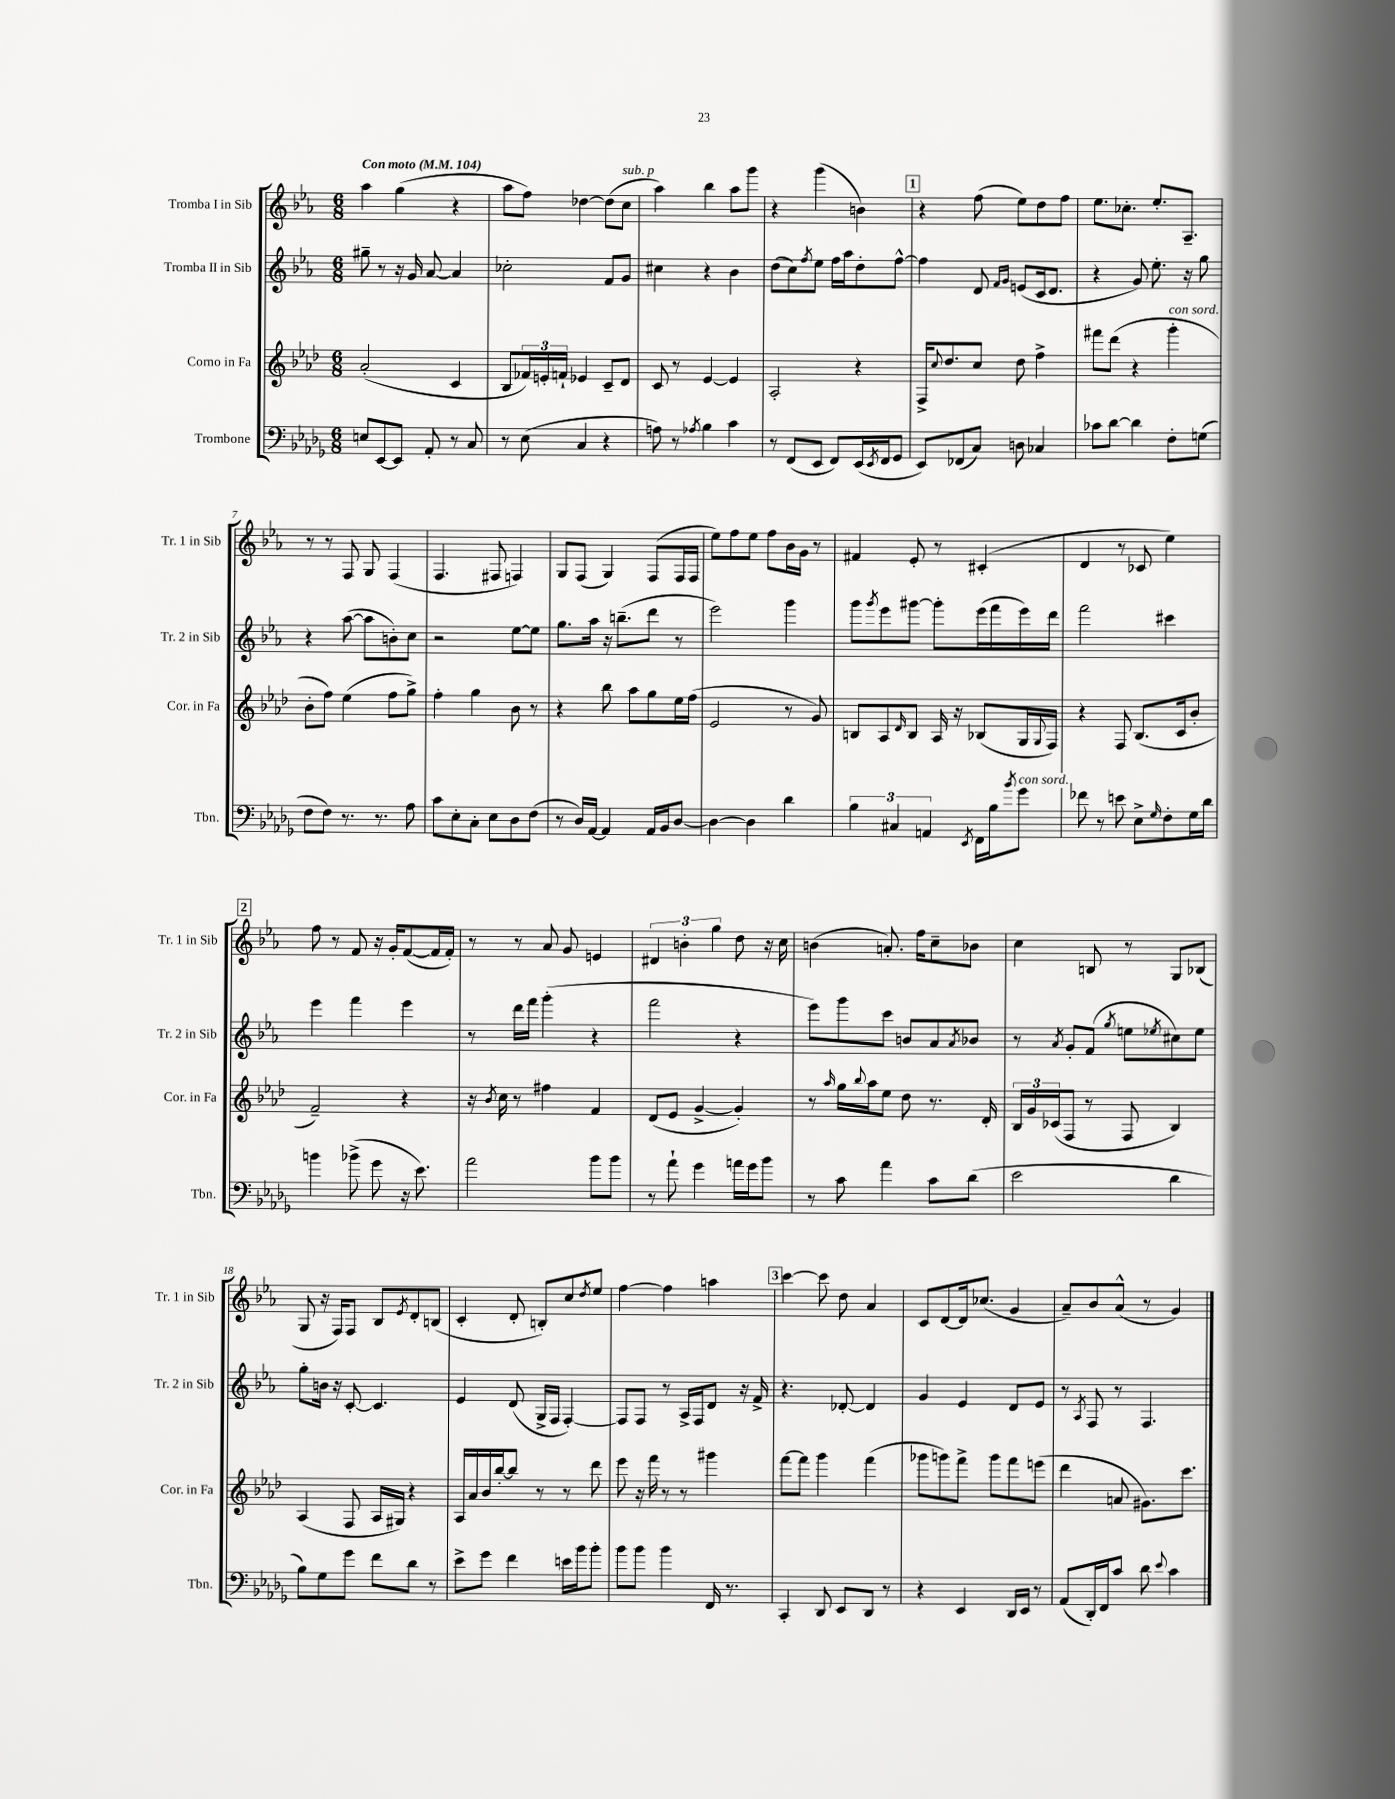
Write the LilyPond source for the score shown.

<<
\new StaffGroup <<
\new Staff = "s0" \with { instrumentName = "Tromba I in Sib" shortInstrumentName = "Tr. 1 in Sib" } {
    \clef treble \key ees \major \numericTimeSignature \time 6/8 \tempo "Con moto" 4 = 104
    aes''4 g''4( r4 |
    aes''8 f''8) des''4~ des''8( c''8^\markup { \italic "sub. p" } |
    aes''4) bes''4 aes''8 g'''8 |
    r4 g'''4( b'4) |
    \mark \markup { \box "1" } r4 f''8( ees''8) d''8 f''8 |
    ees''8. ces''8.-. ees''8.-. aes8.-- |
    r8 r8 f8 g8 f4( |
    f4. fis8 f4) |
    g8 f8( g4) f8( f16 f16 |
    ees''8) f''8 ees''8 f''8 bes'16 g'16 r8 |
    fis'4 ees'8-. r8 cis'4-.( |
    d'4 r8 ces'8 ees''4) |
    \mark \markup { \box "2" } f''8 r8 f'8 r16 g'16-. f'8~( f'16 f'16-.) |
    r8 r8 aes'8 g'8 e'4 |
    \tuplet 3/2 { dis'4 b'4-. g''4 } d''8 r16 c''16 |
    b'4( a'8.-.) f''16 c''8-- bes'8 |
    c''4 b8 r8 g8 bes8( |
    g8 r16 f16) f8 bes8 \acciaccatura { ees'8 } d'8-. b8( |
    c'4-. d'8-. b8-.) c''8 \acciaccatura { d''8 } ees''8 |
    f''4~ f''4 a''4 |
    \mark \markup { \box "3" } c'''4~ c'''8 d''8 aes'4 |
    c'8 d'8~ d'16 ces''8.( g'4 |
    aes'8--) bes'8 aes'8-^( r8 g'4) \bar "|." |
}
\new Staff = "s1" \with { instrumentName = "Tromba II in Sib" shortInstrumentName = "Tr. 2 in Sib" } {
    \clef treble \key ees \major \numericTimeSignature \time 6/8
    gis''8-- r8 r16 g'16 aes'8~ aes'4 |
    ces''2-. f'8 g'8 |
    cis''4 r4 bes'4 |
    d''8( c''8) \acciaccatura { f''8 } ees''8 f''16 aes''16 d''8-. f''8~-^ |
    \mark \markup { \box "1" } f''4 d'8 \grace { f'16 g'16 } e'8( c'16 d'8. |
    r4 g'8) ees''8.-. r16 g''8 |
    r4 aes''8~( aes''8 b'8-.) c''8 |
    r2 ees''8~ ees''8 |
    g''8. aes''16 r16 b''8.--( d'''8 r8 |
    ees'''2) g'''4 |
    g'''8 \acciaccatura { g'''8 } ees'''8 gis'''8~ gis'''8-. ees'''16( f'''16 ees'''16) d'''16 |
    f'''2 cis'''4 |
    \mark \markup { \box "2" } ees'''4 f'''4 ees'''4 |
    r8 d'''16 f'''16 g'''4-.( r4 |
    f'''2 r4 |
    ees'''8) g'''8 c'''8 b'8 aes'8 \acciaccatura { aes'8 } bes'8 |
    r8 \acciaccatura { aes'8 } g'8-. f'8( \acciaccatura { g''8 } e''8 \acciaccatura { ees''8 } cis''8) ees''8 |
    g''8-. b'16 r16 c'8~-. c'4. |
    ees'4 d'8( g16-> f16 f4~-.) |
    f8 f8 r8 aes16-> f16 d'8 r16 f'16-> |
    \mark \markup { \box "3" } r4. des'8~-. des'4 |
    g'4 ees'4 d'8 ees'8 |
    r8 \acciaccatura { aes8 } f8 r8 f4. \bar "|." |
}
\new Staff = "s2" \with { instrumentName = "Corno in Fa" shortInstrumentName = "Cor. in Fa" } {
    \clef treble \key aes \major \numericTimeSignature \time 6/8
    aes'2-.( c'4 |
    bes8 \tuplet 3/2 { fes'16) e'16-. f'16-! } ees'4 c'8-- des'8 |
    c'8 r8 ees'4~ ees'4 |
    aes2-. r4 |
    \mark \markup { \box "1" } f16-> \appoggiatura { c''8 } des''8. c''8 des''8 f''4-> |
    fis'''8 des'''8( r4 g'''4-.^\markup { \italic "con sord." } |
    bes'8-. f''8) ees''4( f''8 g''8->) |
    f''4-. g''4 bes'8 r8 |
    r4 bes''8 aes''8 g''8 ees''16 f''16( |
    ees'2 r8 g'8) |
    b8 aes8 \grace { des'16 } b8 aes16 r16 bes8( g16 \appoggiatura { g8 } f16) |
    r4 f8 bes8.( c'16 bes'8-. |
    \mark \markup { \box "2" } f'2--) r4 |
    r16 \acciaccatura { bes'8 } c''16 r8 fis''4 f'4 |
    des'8( ees'8 g'4~-> g'4-.) |
    r8 \grace { aes''16 } g''16 \appoggiatura { bes''8 } aes''16 ees''8 des''8 r8. des'16-. |
    \tuplet 3/2 { bes16 g'16 ces'16( } f8 r8 f8 bes4) |
    aes4( f8 aes16 gis16) r4 |
    aes16 aes'16 bes'16 bes''16~-. bes''8 r8 r8 des'''8 |
    ees'''8 r16 f'''16 r8 r8 gis'''4 |
    \mark \markup { \box "3" } f'''8~ f'''8 g'''4 f'''4( |
    ges'''8 g'''8) f'''8-> g'''8 f'''8 e'''8( |
    des'''4 a'8 gis'8.) c'''8. \bar "|." |
}
\new Staff = "s3" \with { instrumentName = "Trombone" shortInstrumentName = "Tbn." } {
    \clef bass \key des \major \numericTimeSignature \time 6/8
    e8 ees,8~ ees,8 aes,8-. r8 c8 |
    r8 ees8( c4 r4 |
    a8) r8 \acciaccatura { aes8 } bes4 c'4 |
    r8 f,8( ees,8 f,8) ees,16( \acciaccatura { ees,8 } f,16 ges,8 |
    \mark \markup { \box "1" } ees,8) fes,8( c8) d8 ces4 |
    ces'8 des'8~ des'4 f8-. g8( |
    f8 f8) r8. r8. aes8 |
    c'8 ees8-. c8-. ees8 des8 f8( |
    r8 des16) aes,16~ aes,4 aes,16 bes,16 des8~ |
    des4~ des4 des'4 |
    \tuplet 3/2 { bes4 cis4 a,4 } \acciaccatura { ees,8 } f,16 bes16 \acciaccatura { bes'8 } ges'8^\markup { \italic "con sord." } |
    fes'8 r8 e'8 ees8-> \grace { ges16 } f8-. ges16 des'16 |
    \mark \markup { \box "2" } b'4 bes'8->( ges'8 r16 ees'8.) |
    aes'2 bes'8 bes'8 |
    r8 aes'8-! ges'4 a'16 ges'16 bes'8 |
    r8 c'8 aes'4 c'8 des'8( |
    ees'2 des'4 |
    bes8) ges8 ges'8 f'8 des'8 r8 |
    ees'8-> ges'8 f'4 e'16 bes'16 bes'8-. |
    bes'8 bes'8 bes'4 f,16 r8. |
    \mark \markup { \box "3" } c,4-. des,8 ees,8 des,8 r8 |
    r4 ees,4 des,16 ees,16 r8 |
    aes,8( des,16-.) f,16 c'8 des'8 \appoggiatura { ees'8 } c'4 \bar "|." |
}
>>
>>
